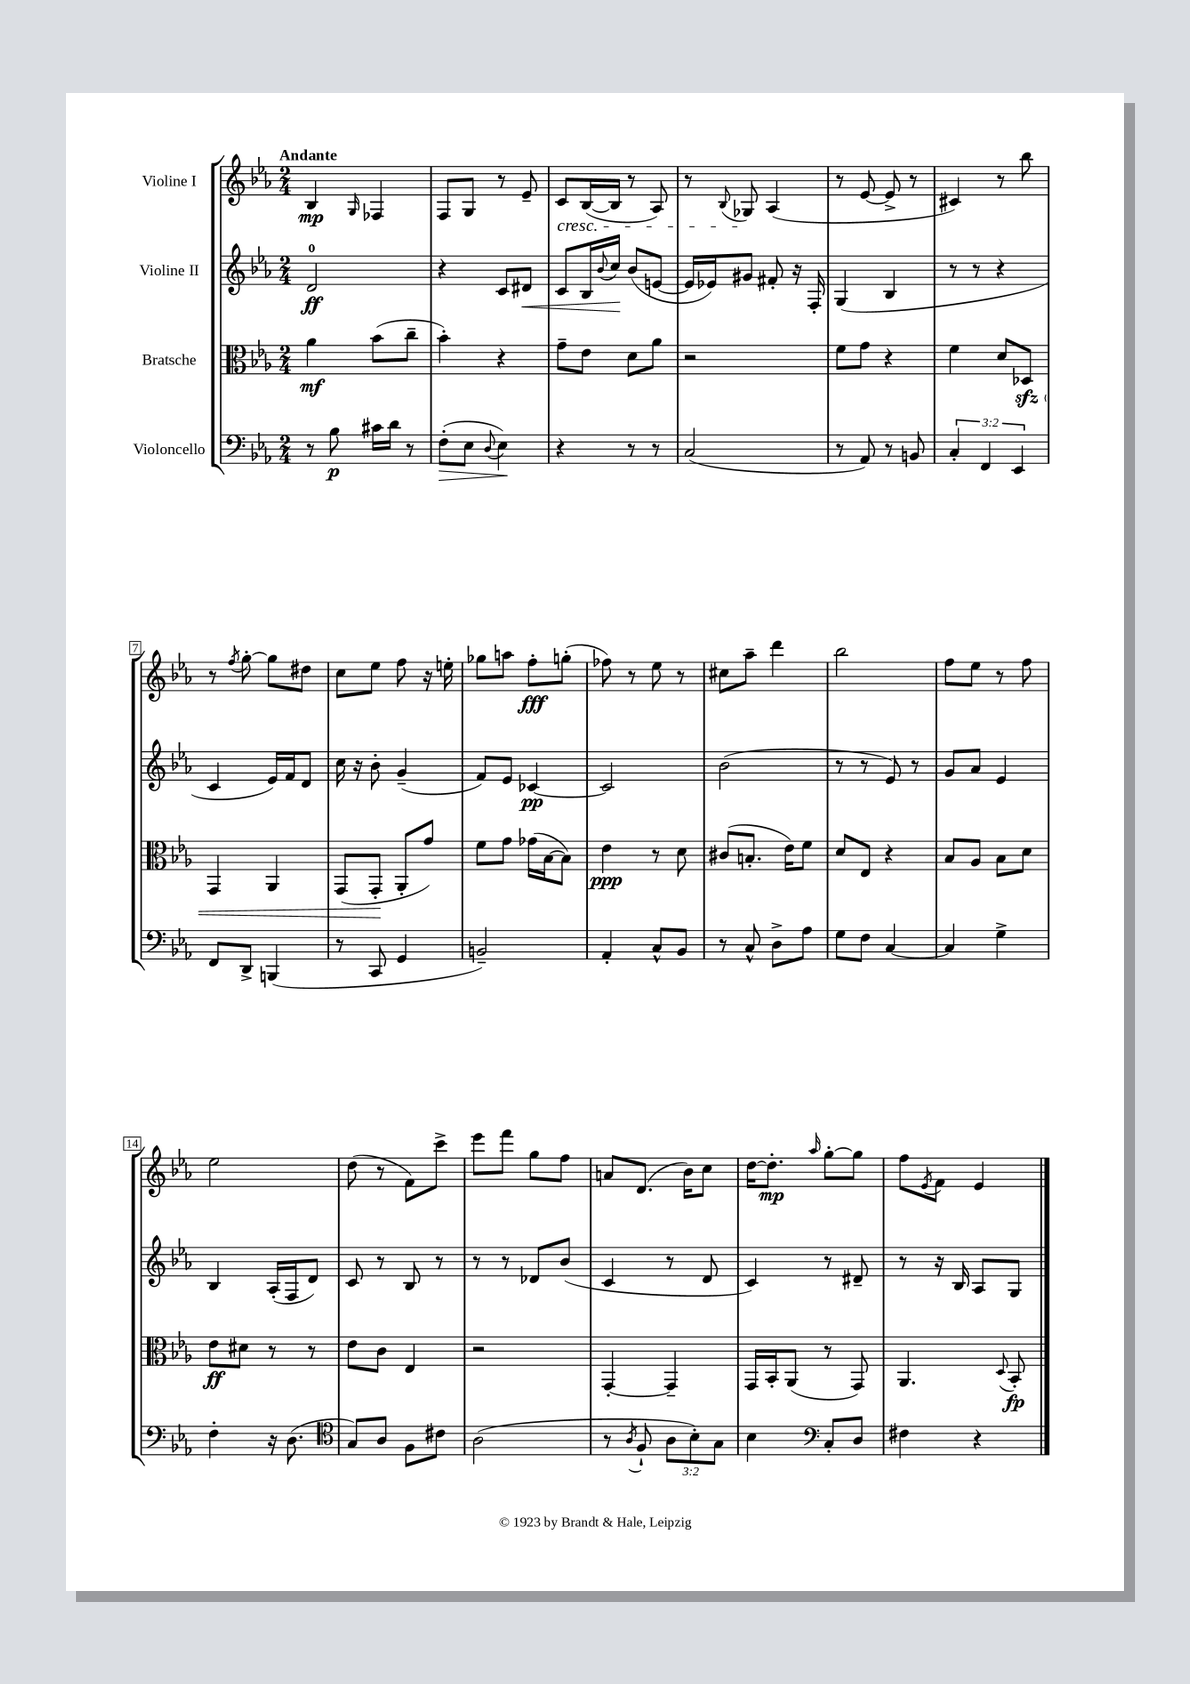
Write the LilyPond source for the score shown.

<<
\new StaffGroup <<
\new Staff = "s0" \with { instrumentName = "Violine I" } {
    \clef treble \key ees \major \numericTimeSignature \time 2/4 \tempo "Andante"
    bes4\mp \grace { g16 } fes4 |
    f8 g8 r8 ees'8-- |
    c'8\cresc bes16~( bes16 r8 aes8) |
    r8 \appoggiatura { bes8 } ges8\! aes4( |
    r8 ees'8~ ees'8-> r8 |
    cis'4) r8 bes''8 |
    r8 \acciaccatura { f''8 } g''8~-. g''8 dis''8 |
    c''8 ees''8 f''8 r16 e''16-. |
    ges''8 a''8 f''8-.\fff g''8-.( |
    fes''8) r8 ees''8 r8 |
    cis''8 aes''8-- d'''4 |
    bes''2 |
    f''8 ees''8 r8 f''8 |
    ees''2 |
    d''8( r8 f'8) c'''8-> |
    ees'''8 f'''8 g''8 f''8 |
    a'8 d'8.( bes'16) c''8 |
    d''16~ d''8.-.\mp \grace { aes''16 } g''8~-. g''8 |
    f''8 \acciaccatura { ees'8 } f'8 ees'4 \bar "|." |
}
\new Staff = "s1" \with { instrumentName = "Violine II" } {
    \clef treble \key ees \major \numericTimeSignature \time 2/4
    d'2-0\ff |
    r4 c'8 dis'8\< |
    c'8 bes16 \appoggiatura { bes'8 } c''16\! bes'8( e'8~ |
    e'16 ees'16) gis'8 fis'8-. r16 f16-. |
    g4( bes4 |
    r8 r8 r4 |
    c'4 ees'16) f'16 d'8 |
    c''16 r16 bes'8-. g'4--( |
    f'8) ees'8 ces'4~\pp |
    ces'2 |
    bes'2( |
    r8 r8 ees'8) r8 |
    g'8 aes'8 ees'4 |
    bes4 aes16-.( f16 d'8) |
    c'8 r8 bes8 r8 |
    r8 r8 des'8 bes'8( |
    c'4 r8 d'8 |
    c'4) r8 dis'8-- |
    r8 r16 bes16 aes8 g8 \bar "|." |
}
\new Staff = "s2" \with { instrumentName = "Bratsche" } {
    \clef alto \key ees \major \numericTimeSignature \time 2/4
    aes'4\mf bes'8( c''8-- |
    bes'4-.) r4 |
    g'8-- ees'8 d'8 aes'8 |
    r2 |
    f'8 g'8 r4 |
    f'4 d'8 des8\sfz\< |
    g,4 aes,4 |
    g,8( g,8-.\! aes,8-. g'8) |
    f'8 g'8 ges'16( bes16~ bes8) |
    ees'4\ppp r8 d'8 |
    cis'8( b8.-. ees'16) f'8 |
    d'8 ees8 r4 |
    bes8 aes8 bes8 d'8 |
    ees'8\ff dis'8 r8 r8 |
    ees'8 c'8 ees4 |
    r2 |
    g,4~-. g,4-- |
    g,16 bes,16-. aes,8( r8 g,8) |
    aes,4. \appoggiatura { d8 } bes,8-.\fp \bar "|." |
}
\new Staff = "s3" \with { instrumentName = "Violoncello" } {
    \clef bass \key ees \major \numericTimeSignature \time 2/4 \override Staff.TupletNumber.text = #tuplet-number::calc-fraction-text
    r8 bes8\p cis'16 d'16 r8 |
    f8-.\>( ees8 \appoggiatura { d8 } ees4\!) |
    r4 r8 r8 |
    c2( |
    r8 aes,8) r8 b,8 |
    \tuplet 3/2 { c4-. f,4 ees,4 } |
    f,8 d,8-> b,,4( |
    r8 c,8 g,4 |
    b,2--) |
    aes,4-. c8-^ bes,8 |
    r8 c8-^ d8-> aes8 |
    g8 f8 c4~ |
    c4 g4-> |
    f4-. r16 d8.( |
    \clef tenor g8) aes8 f8 cis'8 |
    aes2( |
    r8 \acciaccatura { aes8 } f8-! \tuplet 3/2 { aes8 bes8-.) g8 } |
    bes4 \clef bass c8-. d8 |
    fis4 r4 \bar "|." |
}
>>
>>
\layout { \context { \Score \override BarNumber.stencil = #(make-stencil-boxer 0.1 0.3 ly:text-interface::print) } }
